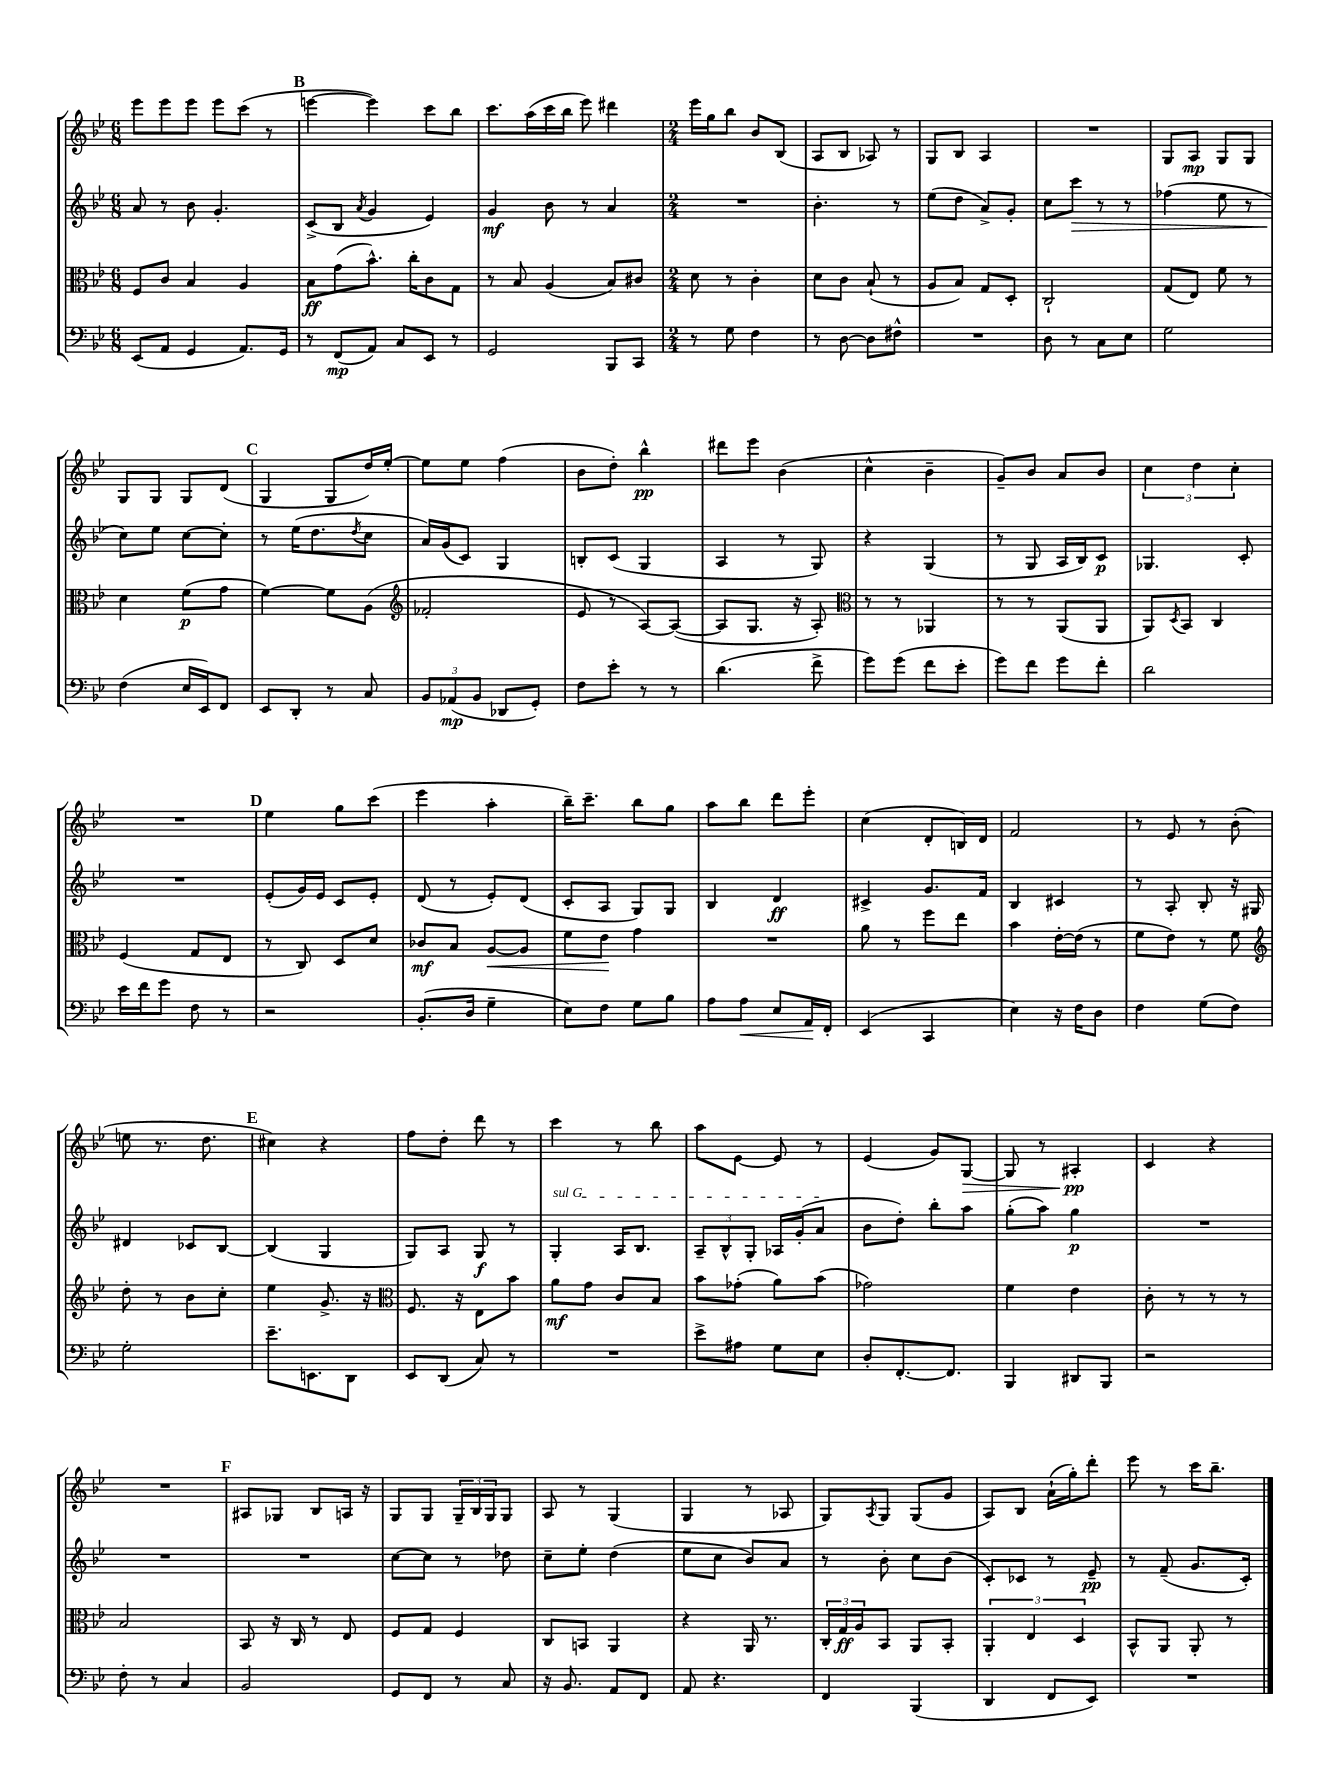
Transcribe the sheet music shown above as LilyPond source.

<<
\new StaffGroup <<
\new Staff = "s0" {
    \clef treble \key bes \major \numericTimeSignature \time 6/8
    ees'''8 ees'''8 ees'''8 ees'''8 c'''8( r8 |
    \mark \markup { \bold "B" } e'''4~ e'''4) c'''8 bes''8 |
    c'''8. a''16( c'''16 bes''16 ees'''8) dis'''4 |
    \numericTimeSignature \time 2/4 ees'''16 g''16 bes''8 bes'8 bes8( |
    a8 bes8 aes8) r8 |
    g8 bes8 a4 |
    R2 |
    g8 a8\mp g8 g8 |
    g8 g8 g8 d'8( |
    \mark \markup { \bold "C" } g4 g8 d''16) ees''16~-. |
    ees''8 ees''8 f''4( |
    bes'8 d''8-.) bes''4-^\pp |
    dis'''8 ees'''8 bes'4( |
    c''4-^ bes'4-- |
    g'8--) bes'8 a'8 bes'8 |
    \tuplet 3/2 { c''4 d''4 c''4-. } |
    R2 |
    \mark \markup { \bold "D" } ees''4 g''8 c'''8( |
    ees'''4 a''4-. |
    bes''16--) c'''8.-- bes''8 g''8 |
    a''8 bes''8 d'''8 ees'''8-. |
    c''4( d'8-. b16) d'16 |
    f'2 |
    r8 ees'8 r8 bes'8-.( |
    e''8 r8. d''8. |
    \mark \markup { \bold "E" } cis''4) r4 |
    f''8 d''8-. d'''8 r8 |
    c'''4 r8 bes''8 |
    a''8 ees'8~ ees'8 r8 |
    ees'4( g'8) g8~\> |
    g8 r8 ais4-.\pp\! |
    c'4 r4 |
    R2 |
    \mark \markup { \bold "F" } ais8 ges8 bes8 a16 r16 |
    g8 g8 \tuplet 3/2 { g16-- bes16 g16 } g8 |
    a8 r8 g4( |
    g4 r8 aes8 |
    g8) \acciaccatura { a8 } g8 g8( g'8 |
    a8) bes8 a'16-!( g''16-.) d'''8-. |
    ees'''8 r8 c'''16 bes''8.-- \bar "|." |
}
\new Staff = "s1" {
    \clef treble \key bes \major \numericTimeSignature \time 6/8
    a'8 r8 bes'8 g'4.-. |
    \mark \markup { \bold "B" } c'8->( bes8 \acciaccatura { a'8 } g'4 ees'4) |
    g'4\mf bes'8 r8 a'4 |
    \numericTimeSignature \time 2/4 R2 |
    bes'4.-. r8 |
    ees''8( d''8 a'8->) g'8-. |
    c''8 c'''8\> r8 r8 |
    fes''4( ees''8 r8 |
    c''8\!) ees''8 c''8~ c''8-. |
    \mark \markup { \bold "C" } r8 ees''16( d''8. \acciaccatura { d''8 } c''8 |
    a'16) g'16( c'8) g4 |
    b8-. c'8( g4 |
    a4 r8 g8) |
    r4 g4( |
    r8 g8 a16 bes16) c'8\p |
    ges4. c'8-. |
    R2 |
    \mark \markup { \bold "D" } ees'8-.( g'16) ees'16 c'8 ees'8-. |
    d'8( r8 ees'8-.) d'8( |
    c'8-. a8 g8) g8 |
    bes4 d'4\ff |
    cis'4-> g'8. f'16 |
    bes4 cis'4 |
    r8 a8-. bes8-. r16 gis16 |
    dis'4 ces'8 bes8~ |
    \mark \markup { \bold "E" } bes4( g4 |
    g8) a8 g8\f r8 |
    \once \override TextSpanner.bound-details.left.text = \markup { \italic "sul G" } g4-.\startTextSpan a16 bes8. |
    \tuplet 3/2 { a8-- bes8-^ g8-. } aes16 g'16-.( a'8\stopTextSpan |
    bes'8 d''8-.) bes''8-. a''8 |
    g''8-.( a''8) g''4\p |
    R2 |
    R2 |
    \mark \markup { \bold "F" } R2 |
    c''8~ c''8 r8 des''8 |
    c''8-- ees''8-. d''4( |
    ees''8 c''8 bes'8) a'8 |
    r8 bes'8-. c''8 bes'8( |
    c'8-.) ces'8 r8 ees'8--\pp |
    r8 f'8--( g'8. c'16-.) \bar "|." |
}
\new Staff = "s2" {
    \clef alto \key bes \major \numericTimeSignature \time 6/8
    f8 c'8 bes4 a4 |
    \mark \markup { \bold "B" } bes8\ff g'8( bes'8.-^) c''16-. c'8 g8 |
    r8 bes8 a4( bes8) cis'8 |
    \numericTimeSignature \time 2/4 d'8 r8 c'4-. |
    d'8 c'8 bes8-!( r8 |
    a8 bes8) g8 d8-. |
    c2-! |
    g8( ees8) f'8 r8 |
    d'4 f'8\p( g'8 |
    \mark \markup { \bold "C" } f'4~) f'8 a8( |
    \clef treble fes'2-. |
    ees'8 r8 a8~) a8~( |
    a8 g8. r16 a8-.) |
    \clef alto r8 r8 aes,4 |
    r8 r8 a,8( a,8 |
    a,8) \acciaccatura { d8 } bes,8 c4 |
    f4( g8 ees8 |
    \mark \markup { \bold "D" } r8 c8) d8 d'8 |
    ces'8\mf bes8 a8~\< a8 |
    f'8 ees'8\! g'4 |
    R2 |
    a'8 r8 f''8 ees''8 |
    bes'4 ees'16~-. ees'16( r8 |
    f'8 ees'8) r8 f'8 |
    \clef treble d''8-. r8 bes'8 c''8-. |
    \mark \markup { \bold "E" } ees''4 g'8.-> r16 |
    \clef alto f8. r16 ees8 bes'8 |
    a'8\mf g'8 c'8 bes8 |
    bes'8 ges'8-.( a'8) bes'8( |
    ges'2) |
    f'4 ees'4 |
    c'8-. r8 r8 r8 |
    bes2 |
    \mark \markup { \bold "F" } bes,8 r16 c16 r8 ees8 |
    f8 g8 f4 |
    c8 b,8 a,4 |
    r4 a,16 r8. |
    \tuplet 3/2 { c16-. g16\ff a16 } bes,8 a,8 bes,8-. |
    \tuplet 3/2 { a,4-. ees4 d4 } |
    bes,8-^ a,8 a,8-. r8 \bar "|." |
}
\new Staff = "s3" {
    \clef bass \key bes \major \numericTimeSignature \time 6/8
    ees,8( a,8 g,4 a,8.) g,16 |
    \mark \markup { \bold "B" } r8 f,8\mp( a,8) c8 ees,8 r8 |
    g,2 bes,,8 c,8 |
    \numericTimeSignature \time 2/4 r8 g8 f4 |
    r8 d8~ d8 fis8-^ |
    R2 |
    d8 r8 c8 ees8 |
    g2 |
    f4( ees16 ees,16) f,8 |
    \mark \markup { \bold "C" } ees,8 d,8-. r8 c8 |
    \tuplet 3/2 { bes,8 aes,8\mp( bes,8 } des,8 g,8-.) |
    f8 ees'8-. r8 r8 |
    d'4.( f'8-> |
    g'8) g'8( f'8 ees'8-. |
    g'8) f'8 g'8 f'8-. |
    d'2 |
    ees'16 f'16 g'8 f8 r8 |
    \mark \markup { \bold "D" } r2 |
    bes,8.-.( d16 g4-- |
    ees8) f8 g8 bes8 |
    a8 a8\< ees8 a,16\! f,16-. |
    ees,4( c,4 |
    ees4) r16 f16 d8 |
    f4 g8( f8) |
    g2-. |
    \mark \markup { \bold "E" } ees'8.-- e,8. d,8 |
    ees,8 d,8( c8) r8 |
    R2 |
    ees'8-> ais8 g8 ees8 |
    d8-. f,8.~-. f,8. |
    bes,,4 dis,8 bes,,8 |
    r2 |
    f8-. r8 c4 |
    \mark \markup { \bold "F" } bes,2 |
    g,8 f,8 r8 c8 |
    r16 bes,8. a,8 f,8 |
    a,8 r4. |
    f,4 bes,,4( |
    d,4 f,8 ees,8) |
    R2 \bar "|." |
}
>>
>>
\layout { \context { \Score \remove "Bar_number_engraver" } }
